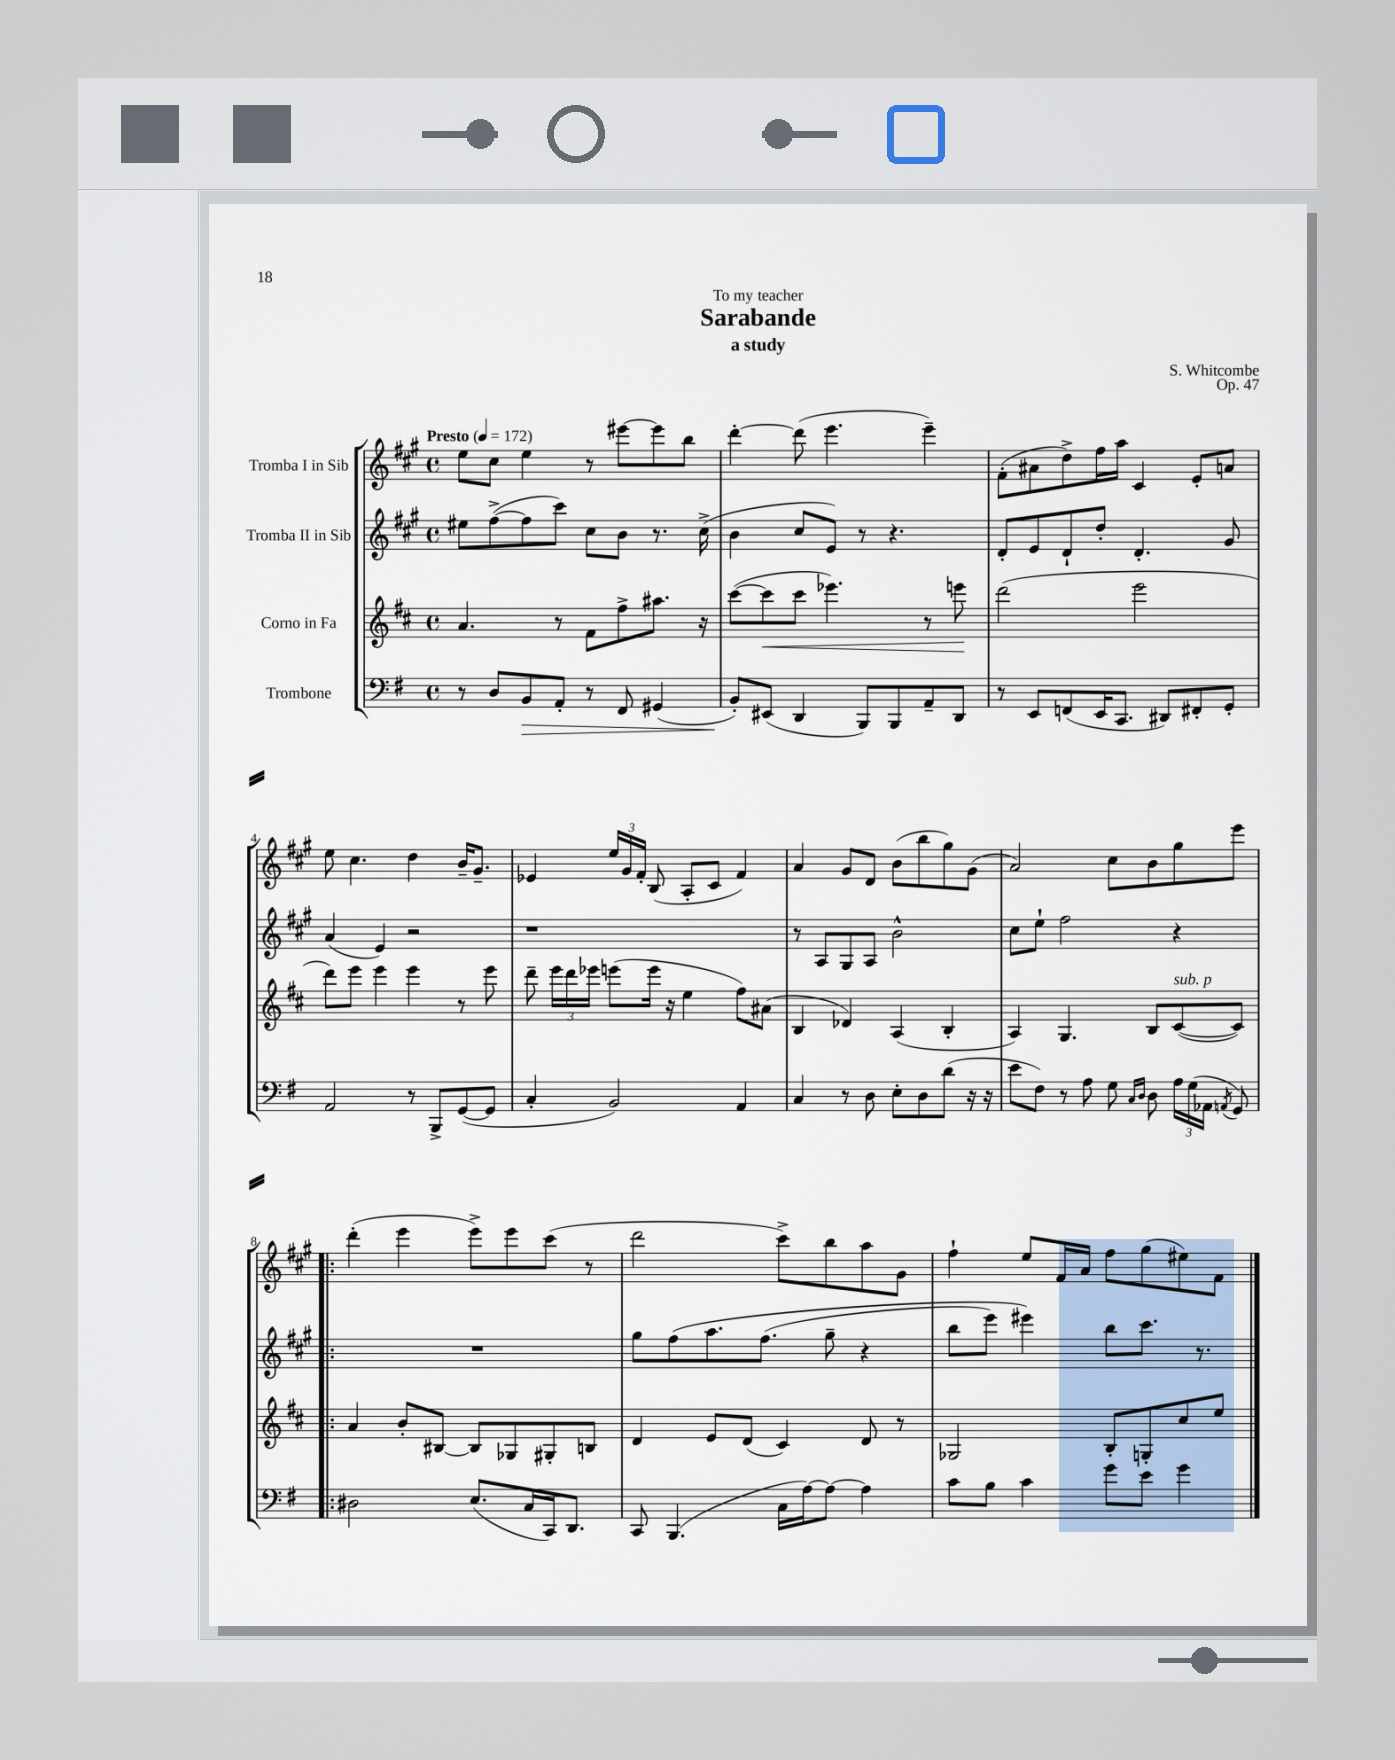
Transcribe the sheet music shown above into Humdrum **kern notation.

**kern	**dynam	**kern	**dynam	**kern	**kern
*part4	*part4	*part3	*part3	*part2	*part1
*staff4	*staff4	*staff3	*staff3	*staff2	*staff1
*I"Trombone	*	*I"Corno in Fa	*	*I"Tromba II in Sib	*I"Tromba I in Sib
*clefF4	*	*clefG2	*	*clefG2	*clefG2
*k[f#]	*	*k[f#c#]	*	*k[f#c#g#]	*k[f#c#g#]
*M4/4	*	*M4/4	*	*M4/4	*M4/4
*met(c)	*	*met(c)	*	*met(c)	*met(c)
*MM172	*	*MM172	*	*MM172	*MM172
=1	=1	=1	=1	=1	=1
!	!	!	!	!	!LO:TX:a:B:t=Presto
8r	.	4.a/	.	8ee#X\L	8ee\L
8D/L	.	.	.	([8ff#^\	8cc#\J
!	!LO:HP:b	!	!	!	!
8BB/	>	.	.	8ff#\]	4ee\
8AA'/J	.	8r	.	8ccc#\J)	.
8r	.	8f#\L	.	8cc#\L	8r
8FF#/	.	8ff#^\	.	8b\J	[8eee#X\L
(4GG#X/	.	8.aa#X\J	.	8.r	8eee#\]
.	.	.	.	.	8bb\J
.	.	16r	.	(16cc#^\	.
=2	=2	=2	=2	=2	=2
8BB'/L)	.	([8ccc#\L	.	4b\	[4ddd'\
!	!	!	!LO:HP:b	!	!
(8EE#X/J	]	8ccc#\]	<	.	.
4DD/	.	8ccc#\J	.	8cc#/L	(8ddd\]
.	.	4.eee-X\)	.	8e/J)	4.eee\
8BBB/L)	.	.	.	8r	.
8BBB/	.	.	.	4.r	.
8AA~/	.	8r	.	.	4eee~\)
8DD/J	.	8eeen\	.	.	.
.	.	.	[	.	.
=3	=3	=3	=3	=3	=3
8r	.	(2ddd\	.	8d'/L	(8f#'\L
8EE/L	.	.	.	8e/	8a#X\
(8FFn/	.	.	.	8d`/	8dd^\)
16EE/K	.	.	.	8dd'/J	16ff#\L
8.CC/J	.	.	.	.	16aa\JJ
.	.	2eee\	.	4.d'/	4c#/
8DD#X/L)	.	.	.	.	.
8FF#X'/	.	.	.	.	8e'/L
8GG'/J	.	.	.	8g#/	8an/J
!!LO:LB:g=z
=4	=4	=4	=4	=4	=4
2AA/	.	8ddd\L)	.	(4a/	8ee\
.	.	8eee\J	.	.	4.cc#\
.	.	4eee\	.	4e/)	.
8r	.	4eee\	.	2r	4dd\
8BBB^/L	.	.	.	.	.
([8GG/	.	8r	.	.	16b~/KL
.	.	.	.	.	8.g#~/J
8GG/J]	.	8eee\	.	.	.
=5	=5	=5	=5	=5	=5
4C'/	.	8ddd~\	.	1r	4e-X/
.	.	24eee\LL	.	.	.
.	.	24ddd\	.	.	.
.	.	24eee-X\JJ	.	.	.
2BB/)	.	(8eeen\L	.	.	24ee/LL
.	.	.	.	.	24g#/
.	.	.	.	.	24f#'/JJ
.	.	16eee\Jk	.	.	(8B/
.	.	16r	.	.	.
.	.	4ee\	.	.	8A'/L
.	.	.	.	.	8c#/J
4AA/	.	8ff#\L)	.	.	4f#/)
.	.	(8a#X\J	.	.	.
=6	=6	=6	=6	=6	=6
4C/	.	4B/	.	8r	4a/
.	.	.	.	8A/L	.
8r	.	4d-X/)	.	8G#/	8g#/L
8D\	.	.	.	8A/J	8d/J
8E'\L	.	(4A/	.	2b^^\	(8b\L
8D\	.	.	.	.	8bb\
(8d\J	.	4B'/	.	.	8gg#\)
16r	.	.	.	.	(8g#\J
16r	.	.	.	.	.
=7	=7	=7	=7	=7	=7
8e\L	.	4A/)	.	8cc#\L	2a/)
8F#\J)	.	.	.	8ee`\J	.
8r	.	4.G/	.	2ff#\	.
8A\	.	.	.	.	.
8G\	.	.	.	.	8cc#\L
16qqC/LL	.	.	.	.	.
16qqD/JJ	.	.	.	.	.
8D\	.	8B/L	.	.	8b\
!	!	!LO:TX:a:i:t=sub. p	!	!	!
24A\LL	.	([8c#/	.	4r	8gg#\
(24G\	.	.	.	.	.
24AA-X\JJ	.	.	.	.	.
8qAAn/	.	.	.	.	.
8GG/)	.	8c#/J])	.	.	8eee\J
!!LO:LB:g=z
=8!|:	=8!|:	=8!|:	=8!|:	=8!|:	=8!|:
2D#X\	.	4a/	.	1r	(4ddd'\
.	.	8b'/L	.	.	4eee\
.	.	[8B#X/J	.	.	.
(8.E/L	.	8B#/L]	.	.	8eee^\L)
.	.	8G-X/	.	.	8eee\
16C/L	.	.	.	.	.
16CC/J)	.	8G#X'/	.	.	(8ccc#\J
8.DD/J	.	.	.	.	.
.	.	8Bn/J	.	.	8r
=9	=9	=9	=9	=9	=9
8CC/	.	4d/	.	8gg#\L	2ddd\
(4.BBB/	.	.	.	(8ff#\	.
.	.	8e/L	.	8.aa\	.
.	.	(8d/J	.	.	.
.	.	.	.	(8.ff#\J	.
16C\LL	.	4c#/)	.	.	8ccc#^\L)
[16A\J)	.	.	.	.	.
8A\J_	.	.	.	8gg#~\	8bb\
4A\]	.	8d/	.	4r	8aa\
.	.	8r	.	.	8g#\J
=10	=10	=10	=10	=10	=10
8c\L	.	2G-X/	.	8bb\L	4ff#`\
8B\J	.	.	.	8eee\J)	.
4c\	.	.	.	4eee#X\)	8ee/L
.	.	.	.	.	16f#/L
.	.	.	.	.	16a/JJ
8g\L	.	8B'/L	.	8bb\L	8ff#\L
8e\J	.	8Gn'/	.	8.ccc#\J	(8gg#\
4g\	.	8cc#/	.	.	8ee#X\)
.	.	.	.	8.r	.
.	.	8ee/J	.	.	8f#\J
==	==	==	==	==	==
*-	*-	*-	*-	*-	*-
